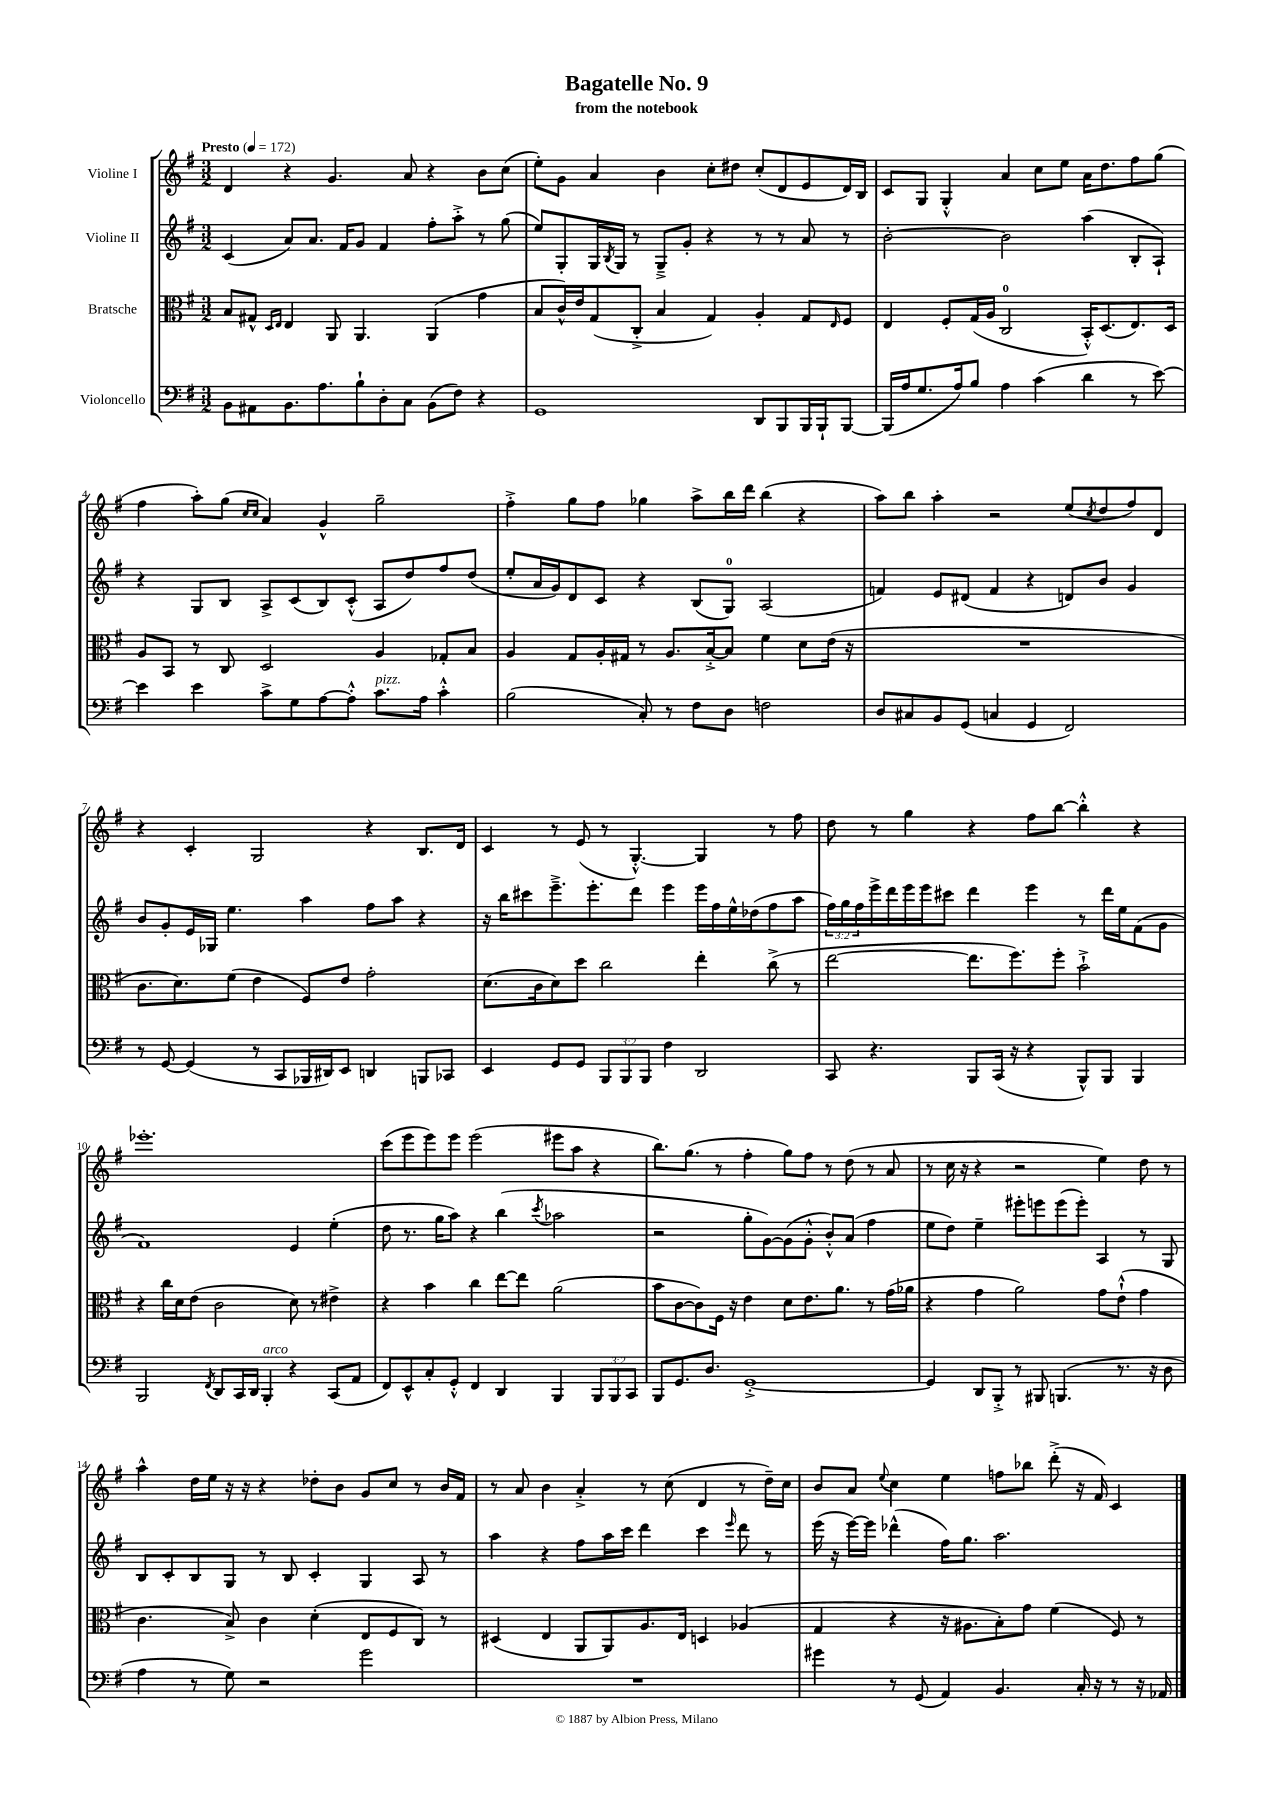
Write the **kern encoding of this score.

**kern	**kern	**kern	**kern
*part4	*part3	*part2	*part1
*staff4	*staff3	*staff2	*staff1
*I"Violoncello	*I"Bratsche	*I"Violine II	*I"Violine I
*clefF4	*clefC3	*clefG2	*clefG2
*k[f#]	*k[f#]	*k[f#]	*k[f#]
*M3/2	*M3/2	*M3/2	*M3/2
*MM172	*MM172	*MM172	*MM172
=1	=1	=1	=1
!	!	!	!LO:TX:a:B:t=Presto
8BB\L	8B/L	(4c/	4d/
8AA#X\	8G#X^^/J	.	.
.	16qqD/LL	.	.
.	16qqE/JJ	.	.
8.BB\	4E/	8a/L)	4r
.	.	8.a/J	.
8.A\	.	.	.
.	8AA/	.	4.g/
.	.	16f#/KL	.
8B`\	4.AA/	8g/J	.
8D'\	.	4f#/	.
8C\J	.	.	8a/
(8BB\L	(4AA/	8ff#'\L	4r
8F#\J)	.	8aa'^\J	.
4r	4g\	8r	8b\L
.	.	(8gg\	(8cc\J
=2	=2	=2	=2
1GG	8B/L	8ee/L)	8ee'\L)
.	16c^^/L)	8G'/	8g\J
.	16e/J	.	.
.	(8G/	16G/L	4a/
.	.	8qB/	.
.	.	16G/JJ	.
.	8C'^/J	8r	.
.	4B/	8G~^/L	4b\
.	.	8g'/J	.
.	4G/)	4r	8cc'\L
.	.	.	8dd#X\J
8DD/L	4A'/	8r	(8cc'/L
8BBB/	.	8r	8d/
16BBB/L	8G/L	8a/	8e/
16BBB`/J	.	.	.
.	16qqE/	.	.
[8BBB/J	8F#/J	8r	16d/L)
.	.	.	16B/JJ
=3	=3	=3	=3
(16BBB/LL]	4E/	[2b'\	8c/L
16A/J	.	.	.
8.G/	.	.	8G/J
.	8F#'/L	.	4G'^^/
16A/k)	.	.	.
8B/J	(16G/L	.	.
.	16A/JJ	.	.
4A\	2C/	2b\]	4a/
(4c\	.	.	8cc\L
.	.	.	8ee\J
4d\	16BB'^^/KL)	(4aa\	16a\KL
.	(8.D/	.	8.dd\
8r	8.E/)	8B'/L	8ff#\
[8e\)	.	8A`/J)	(8gg\J
.	16D/Jk	.	.
!!LO:LB:g=z
=4	=4	=4	=4
4e\]	8A/L	4r	4ff#\
.	8BB/J	.	.
4e\	8r	8G/L	8aa'\L)
.	8C/	8B/J	(8gg\J
.	.	.	16qqcc/LL
.	.	.	16qqcc/JJ
8c^\L	2D/	8A^/L	4a/)
8G\	.	(8c/	.
[8A\	.	8B/)	4g^^/
8A'^^\J]	.	(8c'^^/J	.
!LO:TX:a:i:t=pizz.	!	!	!
8.c\L	4A/	8A/L	2gg~\
.	.	8dd/)	.
16A\Jk	.	.	.
4c'^^\	8G-X'/L	8ff#/	.
.	8B/J	(8dd/J	.
=5	=5	=5	=5
(2B\	4A/	8ee'/L	4ff#'^\
.	.	16a/L	.
.	.	16g/J)	.
.	8G/L	8d/	8gg\L
.	16A'/L	8c/J	8ff#\J
.	16G#X/JJ	.	.
8C'/)	8r	4r	4gg-X\
8r	8.A/L	.	.
8F#\L	.	(8B/L	8aa^\L
.	[16B'^/k	.	.
8D\J	8B/J]	8G/J)	16bb\L
.	.	.	16ddd\JJ
2Fn\	4f#\	(2A/	(4bb\
.	8d\L	.	4r
.	(16e\Jk	.	.
.	16r	.	.
=6	=6	=6	=6
8D/L	1.r	4fn/)	8aa\L)
8C#X/	.	.	8bb\J
8BB/	.	8e/L	4aa'\
(8GG/J	.	(8d#X/J	.
4Cn/	.	4f/	2r
4GG/	.	4r	.
2FF#/)	.	8dn/L)	(8ee/L
.	.	.	8qcc/
.	.	8b/J	8dd/
.	.	4g/	8ff#/)
.	.	.	8d/J
!!LO:LB:g=z
=7	=7	=7	=7
8r	8.c\L	8b/L	4r
[8GG/	.	8g'/	.
.	8.d\)	.	.
(4GG/]	.	16e/L	4c'/
.	.	16G-X/JJ	.
.	(8f#\J	4.ee\	.
8r	4e\	.	2G/
8CC/L	.	.	.
16BBB-X/L	8F#/L)	4aa\	.
16DD#X/J)	.	.	.
8EE/J	8e/J	.	.
4DDn/	2g'\	8ff#\L	4r
.	.	8aa\J	.
8BBBn/L	.	4r	8.B/L
8CC-X/J	.	.	.
.	.	.	16d/Jk
=8	=8	=8	=8
4EE/	(8.d\L	16r	4c/
.	.	16bb\KL	.
.	.	8ccc#X\	.
.	16c\k	.	.
8GG/L	8d\)	8.eee~^\	8r
8GG/J	8dd\J	.	(8e/
.	.	8.eee'\	.
12BBB/L	2cc\	.	8r
12BBB/	.	.	.
.	.	8ddd\J	[4.G'^^/)
12BBB/J	.	.	.
4F#\	.	4eee\	.
2DD/	4ee'\	16eee\LL	4G/]
.	.	16ff#\	.
.	.	16ee^^\	.
.	.	(16dd-X\J	.
.	(8cc^\	8ff#\	8r
.	8r	8aa\J	8ff#\
=9	=9	=9	=9
8CC/	[2ee\	24ff#\LL)	8dd\
.	.	24gg\	.
.	.	24ff#\	.
4.r	.	16eee^\	8r
.	.	16ddd\	.
.	.	16eee\	4gg\
.	.	16eee\J	.
.	.	8ccc#X\J	.
8BBB/L	8.ee\L]	4ddd\	4r
(16CC/Jk	.	.	.
16r	8.ff#\)	.	.
4r	.	4eee\	8ff#\L
.	8ff#'\J	.	[8bb\J
8BBB^^/L)	2b`^\	8r	4bb'^^\]
8BBB/J	.	16ddd\LL	.
.	.	16ee\J	.
4BBB/	.	(8f#\	4r
.	.	8g\J	.
!!LO:LB:g=z
=10	=10	=10	=10
2BBB/	4r	1f#)	1.eee-X'
.	16cc\LL	.	.
.	16d\J	.	.
.	(8e\J	.	.
8qFF#/	.	.	.
8DD/L	2c\	.	.
16CC/L	.	.	.
16DD/JJ	.	.	.
!LO:TX:a:i:t=arco	!	!	!
4BBB'/	.	.	.
4r	8d\)	4e/	.
.	8r	.	.
(8CC/L	4e#X^\	(4ee'\	.
8AA/J	.	.	.
=11	=11	=11	=11
8FF#/L)	4r	8dd\	(8ccc\L
8EE^^/	.	8.r	8eee\
8C'/	4b\	.	8eee\)
.	.	16gg\KL	.
8GG'^^/J	.	8aa\J)	8eee\J
4FF#/	4cc\	4r	(2eee\
4DD/	[8ee\L	(4bb\	.
.	8ee\J]	.	.
.	.	8qccc/	.
4BBB/	(2a\	2aa-X\	8eee#X\L
.	.	.	8aa\J
12BBB/L	.	.	4r
12BBB/	.	.	.
12CC/J	.	.	.
=12	=12	=12	=12
8BBB/L	8b\L	2r	8.bb\L)
8.GG/	[8c\	.	.
.	.	.	(8.gg\J
.	8c\])	.	.
8.D/J	.	.	.
.	16F#\Jk	.	8r
.	16r	.	.
[1GG'^	4e\	8gg'\L	4ff#'\
.	.	[8g\)	.
.	8d\L	(8g\]	8gg\L)
.	8.e\	8g'^^\J	8ff#\J
.	.	8b'^^/L)	8r
.	8.a\J	.	.
.	.	(8a/J	(8dd\
.	8r	4ff#\	8r
.	(16g\LL	.	8a/
.	16a-X\JJ	.	.
=13	=13	=13	=13
4GG/]	4r	8ee\L	8r
.	.	8dd\J)	16cc\
.	.	.	16r
8DD/L	4g\	4ee~\	4r
8BBB'^/J	.	.	.
8r	2a\)	8eee#X'\L	2r
8BBB#X/	.	8eeen\	.
(4.BBBn/	.	(8eee\	.
.	.	8eee'\J)	.
.	8g\L	4A/	4ee\)
8.r	(8e`^^\J	.	.
.	4g\	8r	8dd\
16r	.	.	.
8D\	.	8G/	8r
!!LO:LB:g=z
=14	=14	=14	=14
4A\	4.c\	8B/L	4aa^^\
.	.	8c'/	.
8r	.	8B/	16dd\LL
.	.	.	16ee\JJ
8G\)	8B^/)	8G/J	16r
.	.	.	16r
2r	4c\	8r	4r
.	.	8B/	.
.	(4d'\	4c'/	8dd-X'\L
.	.	.	8b\J
2g\	8E/L	4G/	8g/L
.	8F#/	.	8cc/J
.	8C/J)	8A/	8r
.	8r	8r	16b/LL
.	.	.	16f#/JJ
=15	=15	=15	=15
1.r	(4D#X/	4aa\	8r
.	.	.	8a/
.	4E/	4r	4b\
.	8AA/L	8ff#\L	4a'^/
.	8AA/)	16aa\L	.
.	.	16ccc\JJ	.
.	8.A/	4ddd\	8r
.	.	.	(8cc\
.	16E/Jk	.	.
.	4Dn/	4ccc\	4d/
.	.	16qqeee/	.
.	(4A-X/	8ddd\	8r
.	.	8r	16dd~\LL)
.	.	.	16cc\JJ
=16	=16	=16	=16
4g#X\	4G/	(16eee\	8b/L
.	.	16r	.
.	.	[16eee\LL)	8a/J
.	.	16eee\JJ]	.
.	.	.	8qqee/
8r	4r	(4ddd-X^^\	4cc\
(8GG/	.	.	.
4AA/)	16r	16ff#\KL)	4ee\
.	8.A#X\L	8.gg\J	.
4.BB/	8B'\)	2.aa\	8ffn\L
.	8g\J	.	8bb-X\J
.	(4f#\	.	(8ddd'^\
16C'/	.	.	16r
16r	.	.	16f#/)
8r	8F#/)	.	4c/
16r	8r	.	.
16AA-X/	.	.	.
==	==	==	==
*-	*-	*-	*-
